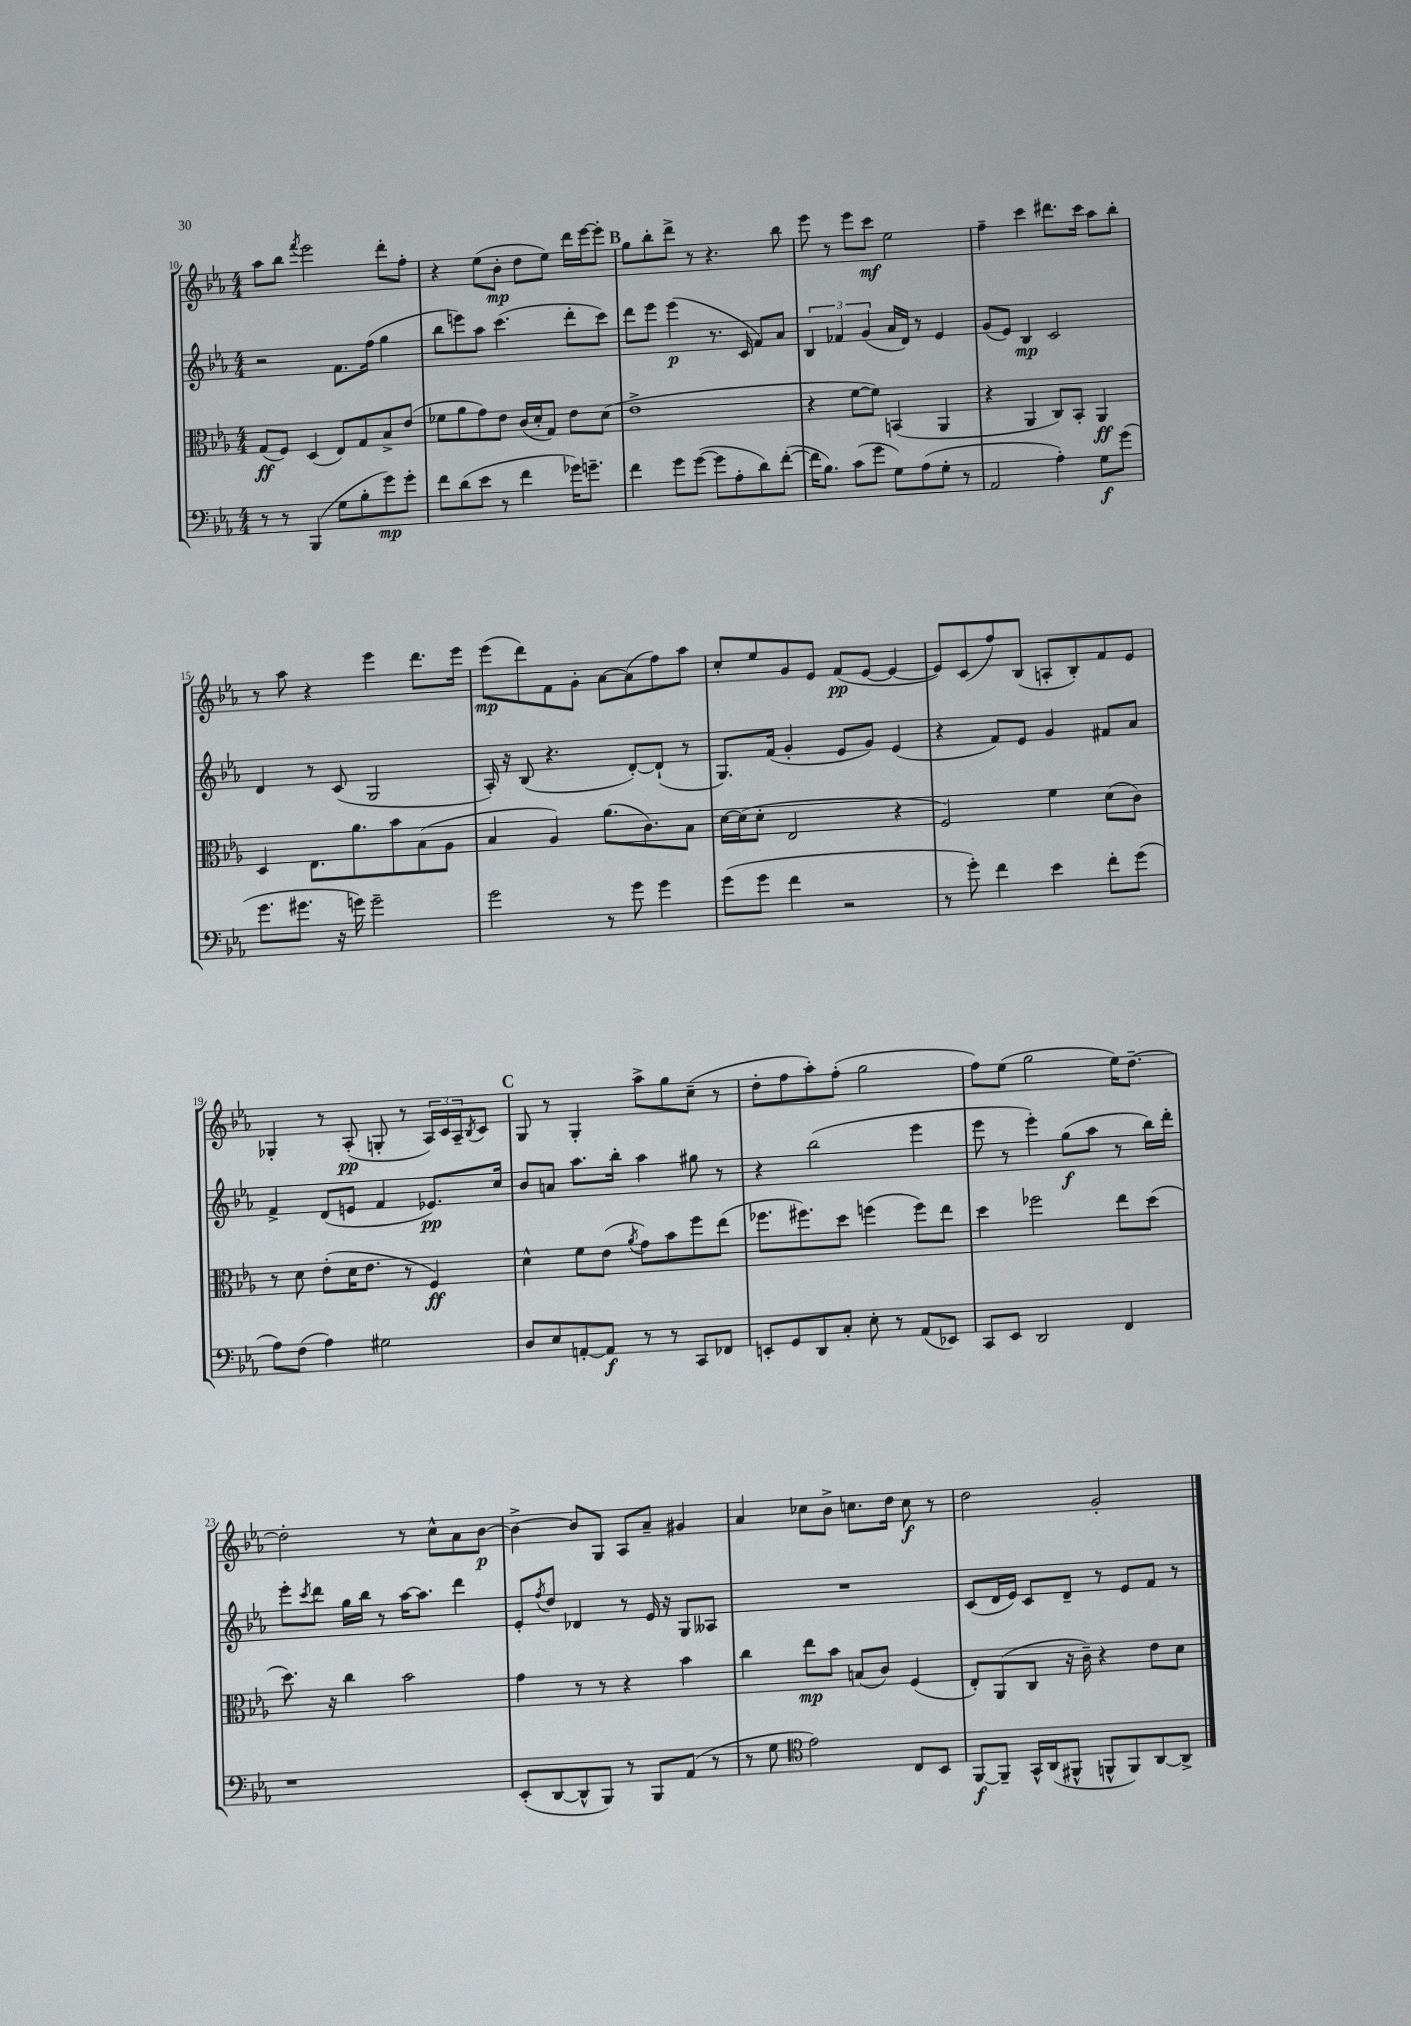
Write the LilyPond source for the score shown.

<<
\new StaffGroup <<
\new Staff = "s0" {
    \clef treble \key ees \major \numericTimeSignature \time 4/4
    aes''8 bes''8 \acciaccatura { f'''8 } ees'''2 d'''8-. f''8-. |
    r4 ees''8( bes'8-.\mp d''8 ees''8) d'''16 ees'''16~ ees'''8-. |
    \mark \markup { \bold "B" } g''8 bes''8-. d'''8-> r8 r4. bes''8 |
    ees'''8 r8 ees'''8 c'''8\mf ees''2 |
    f''4-- c'''4 dis'''8. c'''16 aes''8 bes''8-. |
    r8 aes''8 r4 ees'''4 d'''8. ees'''16 |
    ees'''8\mp( d'''8) f'8 g'8-. aes'8~ aes'8( f''8) aes''8 |
    c''8-. ees''8 g'8 ees'8 f'8\pp( ees'8~ ees'4~ |
    ees'8) c'8( f''8) bes8( a8-. bes8-.) f'8 ees'8 |
    ges4-. r8 aes8-.\pp( g8-. r8 \tuplet 3/2 { aes16) c'16 aes16-- } \acciaccatura { bes8 } c'8 |
    \mark \markup { \bold "C" } g8 r8 g4-. aes''8-> g''8 c''8--( r8 |
    d''8-. f''8 aes''8-.) f''8-.( g''2 |
    f''8) ees''8( g''2 ees''16) d''8.~-- |
    d''2-. r8 c''8-^ aes'8 bes'8~\p |
    bes'4~-> bes'8 g8 aes8 aes'8-- gis'4 |
    aes'4 ces''8 bes'8-> c''8. d''16 c''8\f r8 |
    d''2 g'2-. \bar "|." |
}
\new Staff = "s1" {
    \clef treble \key ees \major \numericTimeSignature \time 4/4
    r2 f'8. f''16( g''4 |
    bes''8 e'''8) aes''8 c'''4.( d'''8-. c'''8) |
    \mark \markup { \bold "B" } d'''8 ees'''8 ees'''4\p( r8. c'16 f'8) aes'8 |
    \tuplet 3/2 { bes4 fes'4 g'4( } aes'16 d'16) r8 ees'4 |
    g'8( ees'8) bes4\mp c'2 |
    d'4 r8 c'8( g2 |
    aes16-.) r16 bes8( r4. d'8~-.) d'8-!( r8 |
    g8.) f'16( g'4-. ees'8 g'8) ees'4( |
    r4 f'8) ees'8 g'4 fis'8 aes'8 |
    f'4-> d'8( e'8 f'4 ees'8.\pp) c''16 |
    \mark \markup { \bold "C" } bes'8 a'8 aes''8. bes''16-. aes''4 gis''8 r8 |
    r4 bes''2( ees'''4 |
    ees'''8 r8 ees'''4-.) g''8\f( aes''8 r8 bes''16) d'''16-. |
    ees'''8-. \acciaccatura { c'''8 } d'''8 g''16 bes''16 r8 aes''16~ aes''8. d'''4 |
    ees'8-. \acciaccatura { f''8 } d''8 des'4 r8 ees'16 r16 g8 aeses8 |
    R1 |
    c'8( d'16 ees'16) c'8 d'8-- r8 ees'8 f'8 r8 \bar "|." |
}
\new Staff = "s2" {
    \clef alto \key ees \major \numericTimeSignature \time 4/4
    g8\ff( f8) d4( ees8) g8 bes8-> ees'8( |
    fes'8 aes'8 g'8) ees'8 c'16( d'16-. g8) ees'8 d'8( |
    \mark \markup { \bold "B" } ees'1-> |
    r4 f'8~ f'8) b,4( aes,4 |
    r4 aes,4 c8) bes,8-. aes,4\ff |
    d4 ees8. aes'8. bes'8 bes8( aes8 |
    bes4 aes4) aes'8.( c'8.) bes8 |
    d'16~ d'16( d'8-. ees2 r4 |
    f2) f'4 d'8( c'8) |
    r8 d'8 ees'8-.( d'16 ees'8. r8 f4\ff) |
    \mark \markup { \bold "C" } d'4-^ f'8 ees'8( \acciaccatura { aes'8 } g'8) bes'8 f''8 ees''8( |
    fes''8. fis''8.) d''8 f''4( f''8) ees''8 |
    d''4 fes''2 ees''8 d''8( |
    d''8.) r16 c''4 bes'2 |
    g'4 r8 r8 r4 bes'4 |
    c''4 ees''8\mp bes'8 b8( c'8) f4( |
    ees8-.) aes,8( c8 r16 c'16--) r4 ees'8 d'8 \bar "|." |
}
\new Staff = "s3" {
    \clef bass \key ees \major \numericTimeSignature \time 4/4
    r8 r8 bes,,4( g8 bes8-. g'8\mp) g'8-. |
    f'8 d'8( ees'8 r8 f'4 ges'16) g'8.-- |
    \mark \markup { \bold "B" } f'4 g'8 g'8~( g'8 aes8-. d'8) f'8~-.( |
    f'16 bes8.) c'8( g'8 g8) aes8( g8-. r8 |
    aes,2 aes4-.) g8\f g'8( |
    g'8. gis'8. r16 g'16) g'2-- |
    g'2 r8 g'8 g'4 |
    g'8( g'8 f'4 r2 |
    r8 g'8-.) f'4 ees'4 f'8-. g'8( |
    aes8) f8( aes4) gis2 |
    \mark \markup { \bold "C" } d8 ees8 a,8~-. a,8\f r8 r8 c,8 fes,8 |
    e,8-. g,8 d,8 c8-. ees8-. r8 aes,8( ees,8) |
    c,8 ees,8 d,2 f,4 |
    r1 |
    ees,8-.( d,8~ d,8-^ bes,,8) r8 bes,,8 aes,8( r8 |
    r8 g8 \clef tenor ees'2) c8 bes,8 |
    f,8~\f f,8-- g,16-^ aes,16( fis,8-^ f,8-^ f,8) aes,8~ aes,8-> \bar "|." |
}
>>
>>
\layout { \context { \Score currentBarNumber = #10 } }
